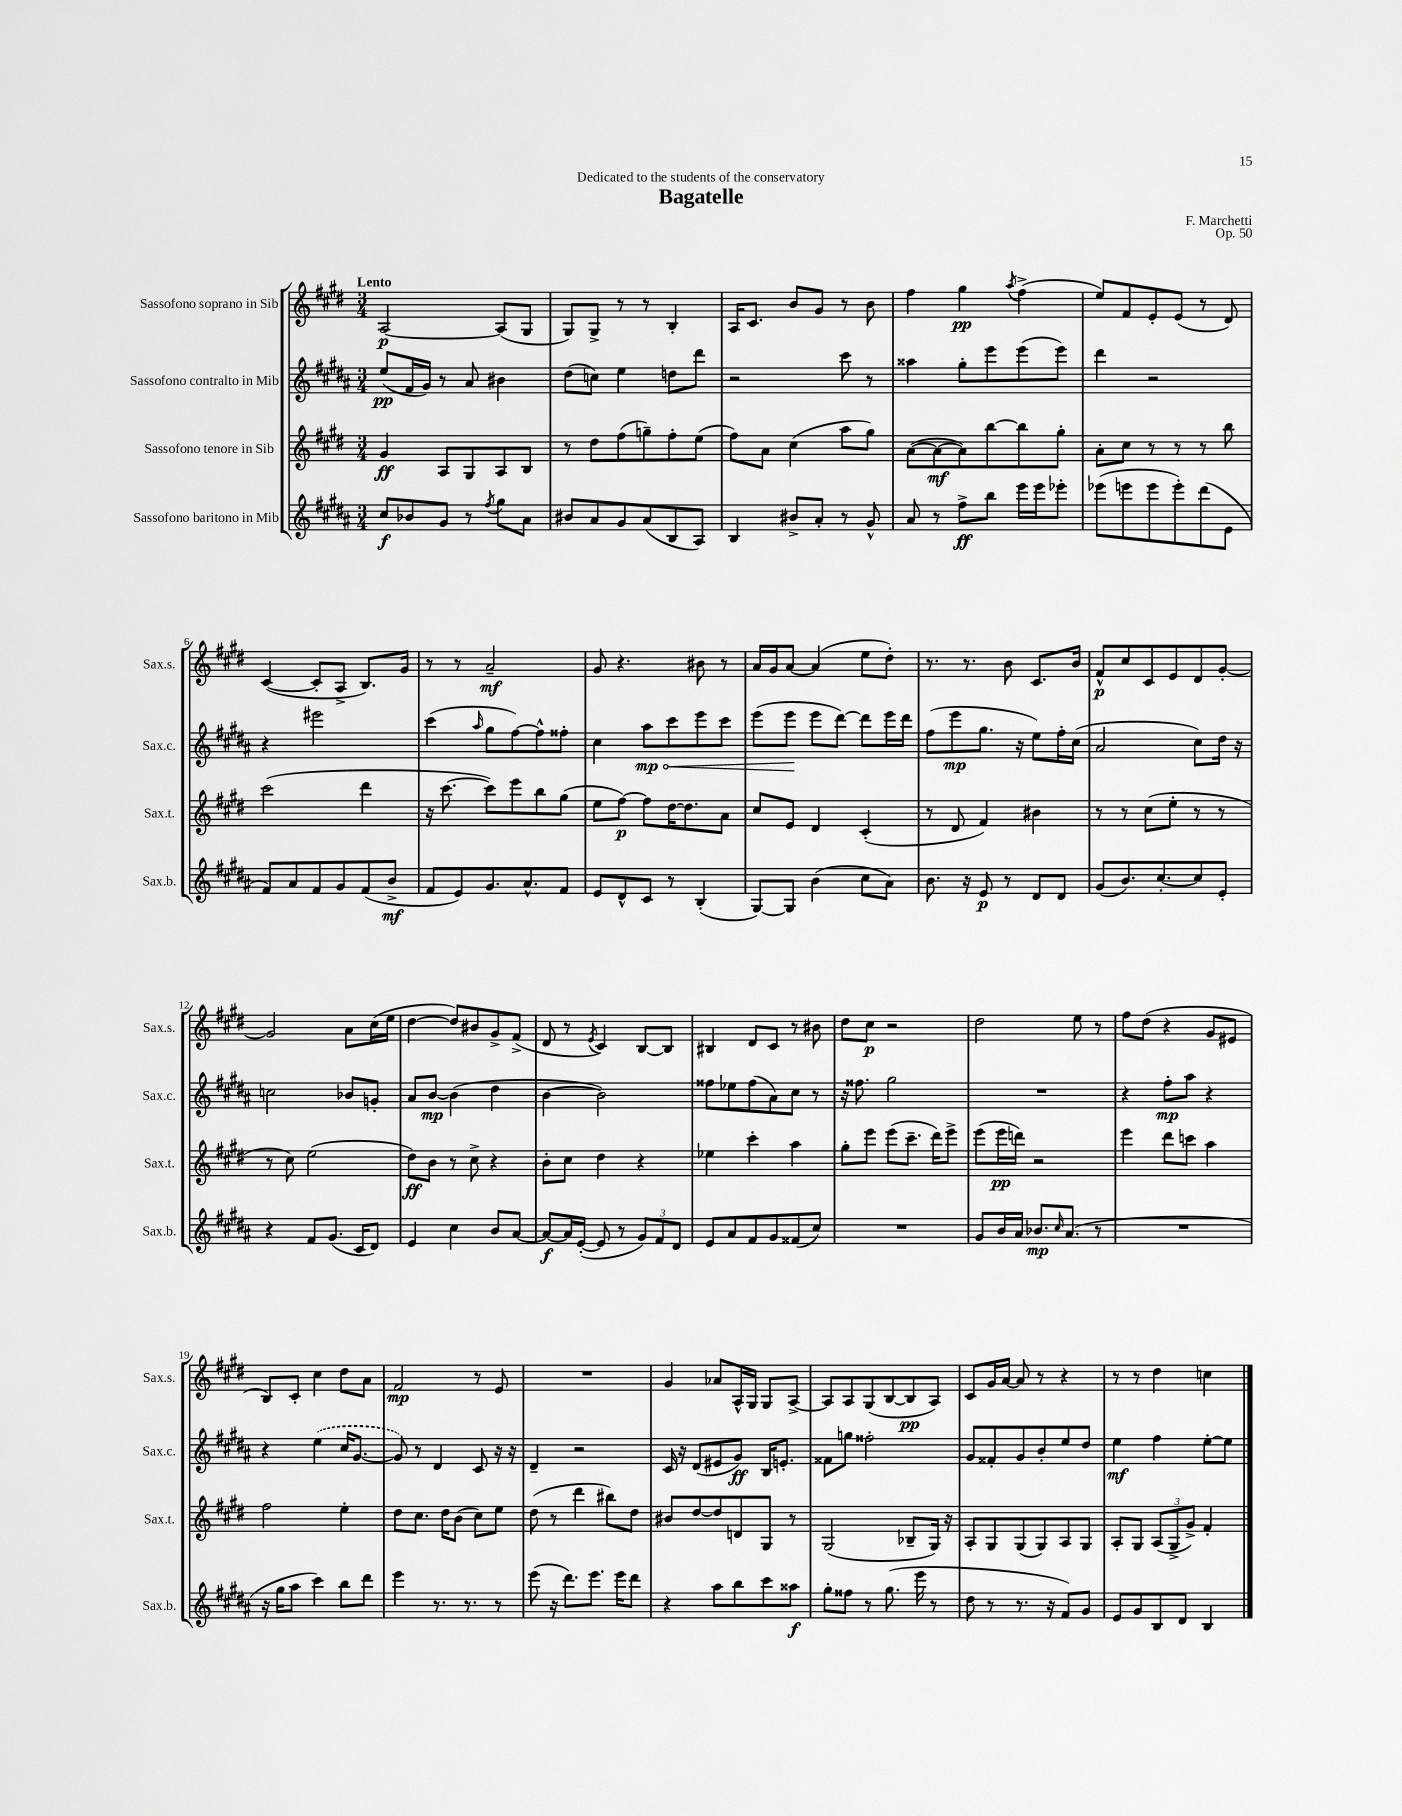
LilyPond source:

\header { title = "Bagatelle" composer = "F. Marchetti" dedication = "Dedicated to the students of the conservatory" opus = "Op. 50" }
<<
\new StaffGroup <<
\new Staff = "s0" \with { instrumentName = "Sassofono soprano in Sib" shortInstrumentName = "Sax.s." } {
    \clef treble \key e \major \numericTimeSignature \time 3/4 \tempo "Lento"
    a2~\p a8( gis8 |
    gis8) gis8-> r8 r8 b4-. |
    a16 cis'8. b'8 gis'8 r8 b'8 |
    fis''4 gis''4\pp \acciaccatura { a''8 } fis''4->( |
    e''8) fis'8 e'8-. e'8( r8 dis'8) |
    cis'4~( cis'8-. a8-> b8.) gis'16 |
    r8 r8 a'2--\mf |
    gis'8 r4. bis'8 r8 |
    a'16 gis'16 a'8~ a'4( e''8 dis''8-.) |
    r8. r8. b'8 cis'8. b'16 |
    fis'8-^\p cis''8 cis'8 e'8 dis'8 gis'8~-. |
    gis'2 a'8 cis''16( e''16 |
    dis''4~ dis''8) bis'8 gis'8-> fis'8->( |
    dis'8 r8 \acciaccatura { e'8 } cis'4) b8~ b8 |
    bis4 dis'8 cis'8 r8 bis'8 |
    dis''8 cis''8\p r2 |
    dis''2 e''8 r8 |
    fis''8 dis''8( r4 gis'8 eis'8 |
    b8) cis'8-. cis''4 dis''8 a'8 |
    fis'2\mp r8 e'8 |
    R2. |
    gis'4 aes'8 a16-^ gis16 gis8 a8~-> |
    a8 a8 gis8( b8~ b8\pp a8) |
    cis'8 gis'16 a'16~ a'8 r8 r4 |
    r8 r8 dis''4 c''4 \bar "|." |
}
\new Staff = "s1" \with { instrumentName = "Sassofono contralto in Mib" shortInstrumentName = "Sax.c." } {
    \clef treble \key b \major \numericTimeSignature \time 3/4
    e''8\pp( fis'16 gis'16) r8 ais'8 bis'4 |
    dis''8( c''8) e''4 d''8 dis'''8 |
    r2 cis'''8 r8 |
    aisis''4 gis''8-. e'''8 e'''8( e'''8) |
    dis'''4 r2 |
    r4 eis'''2 |
    cis'''4( \grace { ais''16 } gis''8 fis''8~) fis''8-^ fisis''8-. |
    cis''4 \once \override Hairpin.circled-tip = ##t ais''8\mp\< cis'''8 e'''8 cis'''8 |
    e'''8( e'''8\! e'''8 dis'''8~) dis'''8 e'''16 dis'''16 |
    fis''8( e'''8\mp gis''8. r16 e''8) fis''16-. cis''16( |
    ais'2 cis''8) dis''16 r16 |
    c''2 bes'8 g'8-. |
    ais'8 b'8~\mp b'4( dis''4 |
    b'4~ b'2) |
    fisis''8 ees''8 fisis''8( ais'8) cis''8 r8 |
    r16 fisis''8. gis''2 |
    R2. |
    r4 fis''8-.\mp ais''8 r4 |
    r4 \once \slurDashed e''4( cis''16 gis'8.~ |
    gis'8) r8 dis'4 cis'8 r16 r16 |
    dis'4-- r2 |
    cis'16 r16 dis'8( eis'8 gis'8\ff) b16 e'8.-. |
    fisis'8 g''8 fisis''2-. |
    gis'8 fisis'8-. gis'8 b'8-. e''8 dis''8 |
    e''4\mf fis''4 e''8~-. e''8 \bar "|." |
}
\new Staff = "s2" \with { instrumentName = "Sassofono tenore in Sib" shortInstrumentName = "Sax.t." } {
    \clef treble \key e \major \numericTimeSignature \time 3/4
    gis'4\ff a8 gis8 a8 b8 |
    r8 dis''8 fis''8( g''8--) fis''8-. e''8( |
    fis''8) a'8 cis''4( a''8 gis''8) |
    a'8~( a'8~\mf a'8) b''8~ b''8 gis''8-. |
    a'8-. cis''8 r8 r8 r8 b''8 |
    cis'''2( dis'''4 |
    r16 cis'''8.~ cis'''8) e'''8 b''8 gis''8( |
    e''8 fis''8~\p) fis''8 dis''16~ dis''8. a'8 |
    cis''8 e'8 dis'4 cis'4-.( |
    r8 dis'8 fis'4) bis'4 |
    r8 r8 cis''8( e''8-. r8 r8 |
    r8 cis''8) e''2( |
    dis''8\ff) b'8 r8 cis''8-> r4 |
    b'8-. cis''8 dis''4 r4 |
    ees''4 cis'''4-. a''4 |
    gis''8-. e'''8 e'''8( cis'''8.-- dis'''16) e'''8-> |
    e'''8( e'''16\pp d'''16) r2 |
    e'''4 dis'''8 c'''8 a''4 |
    fis''2 e''4-. |
    dis''8 cis''8. dis''16 b'8( cis''8) e''8 |
    dis''8( r8 dis'''4 bis''8) dis''8 |
    bis'8 dis''8~ dis''8 d'8 gis8 r8 |
    gis2( bes8-- gis16) r16 |
    a8-. gis8 gis8( gis8) a8 gis8 |
    a8-. gis8 \tuplet 3/2 { a8( gis8-> gis'8->) } fis'4-. \bar "|." |
}
\new Staff = "s3" \with { instrumentName = "Sassofono baritono in Mib" shortInstrumentName = "Sax.b." } {
    \clef treble \key b \major \numericTimeSignature \time 3/4
    cis''8\f bes'8 gis'8 r8 \acciaccatura { fis''8 } gis''8 ais'8 |
    bis'8 ais'8 gis'8 ais'8( b8 ais8) |
    b4 bis'8-> ais'8-. r8 gis'8-^ |
    ais'8 r8 fis''8->\ff b''8 e'''16 e'''16 ees'''8-. |
    ees'''8( e'''8 e'''8 e'''8-.) dis'''8( e'8 |
    fis'8) ais'8 fis'8 gis'8 fis'8( b'8->\mf |
    fis'8 e'8) gis'8. ais'8.-^ fis'8 |
    e'8 dis'8-^ cis'8 r8 b4-.( |
    gis8~) gis8 b'4( cis''8 ais'8) |
    b'8. r16 e'8\p r8 dis'8 dis'8 |
    gis'8( b'8.) cis''8.~-. cis''8 e'8-. |
    r4 fis'8 gis'8.( cis'16 dis'8) |
    e'4 cis''4 b'8 ais'8~ |
    ais'8~\f ais'16 e'16~-.( e'8 r8 \tuplet 3/2 { gis'8) fis'8 dis'8 } |
    e'8 ais'8 fis'8 gis'8 fisis'8( cis''8) |
    R2. |
    gis'8 b'16 ais'16 bes'8.\mp \grace { cis''16 } ais'8.( r8 |
    R2. |
    r16 gis''16 ais''8 cis'''4) b''8 dis'''8 |
    e'''4 r8. r8. r8 |
    e'''8( r16 dis'''8.) e'''8. e'''16 dis'''8 |
    r4 ais''8 b''8 cis'''8 aisis''8\f |
    gis''8-. fisis''8 r8 gis''8.( e'''16 r8 |
    dis''8 r8 r8. r16 fis'8) gis'8 |
    e'8 gis'8 b8 dis'8 b4 \bar "|." |
}
>>
>>
